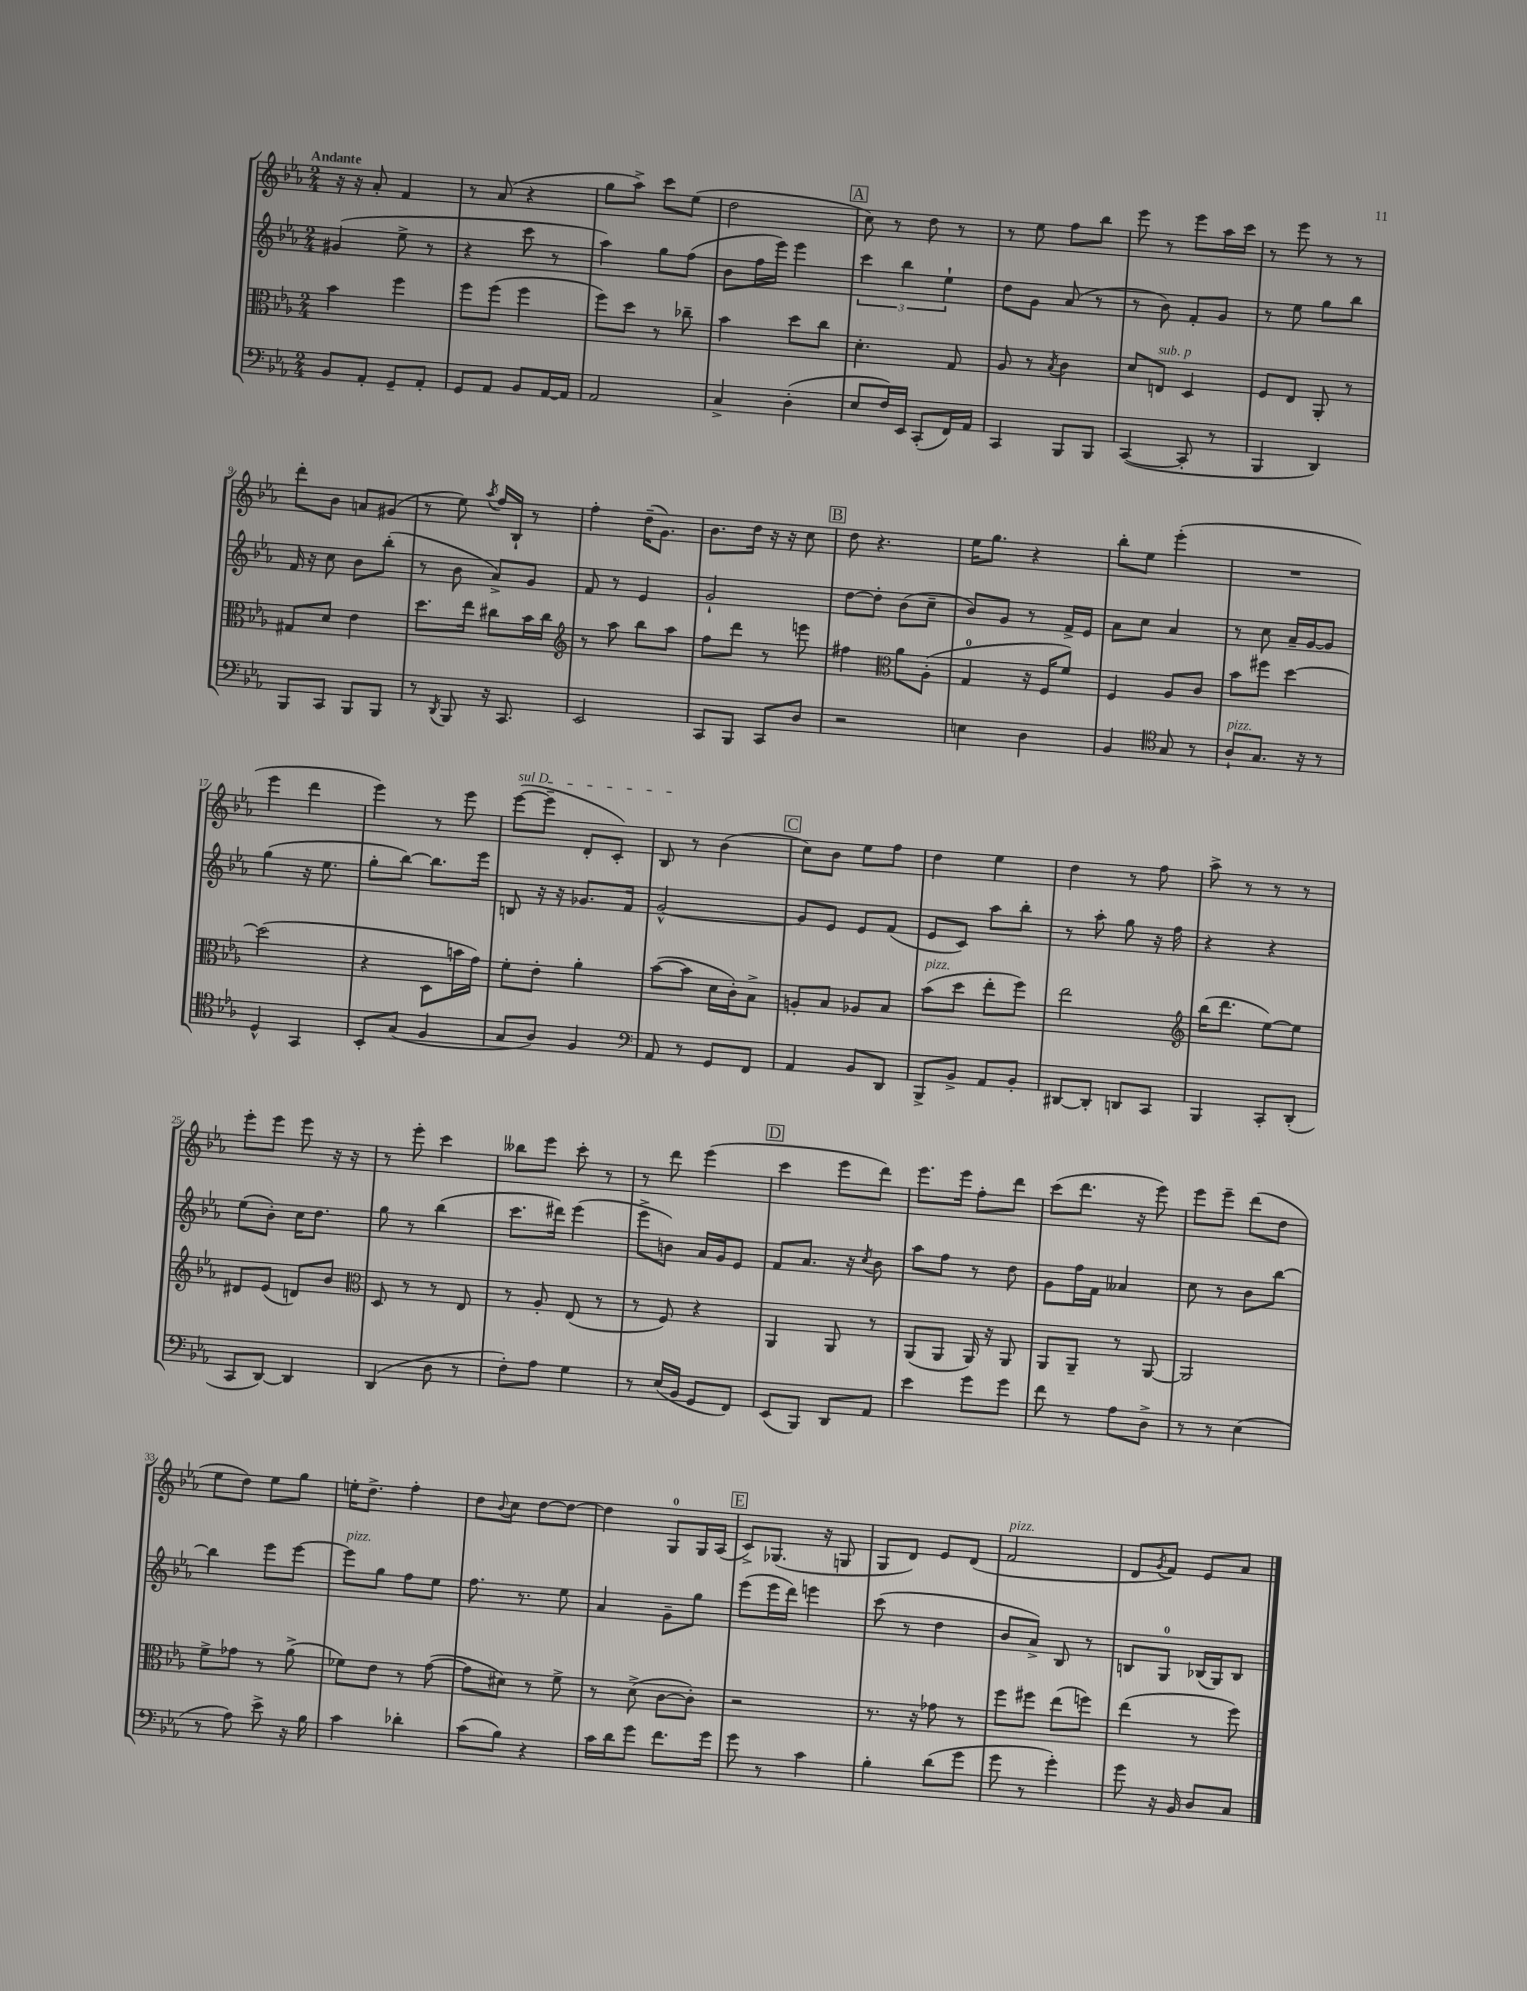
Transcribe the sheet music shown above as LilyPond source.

<<
\new StaffGroup <<
\new Staff = "s0" {
    \clef treble \key ees \major \numericTimeSignature \time 2/4 \tempo "Andante"
    r16 r16 aes'8-. f'4 |
    r8 aes'8( r4 |
    g''8 aes''8->) c'''8 ees''8( |
    d''2 |
    \mark \markup { \box "A" } c''8) r8 d''8 r8 |
    r8 ees''8 f''8 bes''8 |
    ees'''8 r8 ees'''8 aes''16 c'''16 |
    r8 ees'''8 r8 r8 |
    d'''8-. bes'8 a'8 gis'8( |
    r8 ees''8) \acciaccatura { aes''8 } f''16 bes16-! r8 |
    f''4-. d''16--( g'8.) |
    bes'8. d''16 r16 r16 c''8 |
    \mark \markup { \box "B" } d''8 r4. |
    ees''16 g''8. r4 |
    bes''8-. ees''8 ees'''4-.( |
    R2 |
    ees'''4 d'''4 |
    ees'''4) r8 ees'''8 |
    \once \override TextSpanner.bound-details.left.text = \markup { \italic "sul D" } ees'''8~\startTextSpan( ees'''8-- d'8-. c'8-.) |
    bes8\stopTextSpan r8 bes'4( |
    \mark \markup { \box "C" } c''8) bes'8 ees''8 f''8 |
    d''4 ees''4 |
    d''4 r8 f''8 |
    aes''8-> r8 r8 r8 |
    ees'''8-. ees'''8 ees'''8 r16 r16 |
    r8 ees'''8-. c'''4 |
    beses''8 ees'''8 c'''8-. r8 |
    r8 d'''8 ees'''4( |
    \mark \markup { \box "D" } c'''4 ees'''8 d'''8) |
    ees'''8. ees'''16 f''8-. d'''8 |
    c'''8( d'''8. r16 ees'''8) |
    ees'''8 ees'''8-- d'''8( d''8 |
    ees''8 d''8) ees''8 g''8 |
    e''16-. d''8.-> f''4-. |
    d''8 \appoggiatura { bes'8 } c''8 d''8~ d''8~ |
    d''4 g8-0 g16 aes16( |
    \mark \markup { \box "E" } c'8->) ges8.( r16 g8 |
    g8 d'8) ees'8 d'8( |
    f'2^\markup { \italic "pizz." } |
    d'8 \acciaccatura { g'8 } f'8) ees'8 aes'8 \bar "|." |
}
\new Staff = "s1" {
    \clef treble \key ees \major \numericTimeSignature \time 2/4
    gis'4( ees''8-> r8 |
    r4 c'''8 r8 |
    aes''4) g''8 f''8( |
    bes'8 f''16 ees'''16) ees'''4 |
    \mark \markup { \box "A" } \tuplet 3/2 { c'''4 bes''4 ees''4-! } |
    d''8 g'8 aes'8( r8 |
    r8 bes'8) f'8-. g'8 |
    r8 ees''8 g''8 bes''8 |
    f'16 r16 c''8 bes'8 bes''8-.( |
    r8 bes'8 aes'8->) g'8 |
    f'8 r8 ees'4 |
    g'2-! |
    \mark \markup { \box "B" } d''8~ d''8-. bes'8( c''8-- |
    bes'8) g'8 r8 f'16-> ees'16 |
    aes'8 c''8 aes'4 |
    r8 c''8 aes'16-- g'16~ g'8 |
    g''4( r16 ees''8. |
    g''8-. bes''8~) bes''8. ees'''16 |
    b8 r16 r16 ges'8. f'16 |
    g'2~-^ |
    \mark \markup { \box "C" } g'8 ees'8 ees'8 f'8( |
    ees'8 c'8) aes''8 bes''8-. |
    r8 aes''8-. g''8 r16 f''16 |
    r4 r4 |
    ees''8( bes'8-.) c''16 d''8. |
    g''8 r8 bes''4( |
    c'''8. dis'''16) ees'''4( |
    ees'''8-> b'8) aes'16 g'16 ees'8 |
    \mark \markup { \box "D" } f'8 aes'8. r16 \acciaccatura { c''8 } bes'8 |
    aes''8 f''8 r8 d''8 |
    g'8 f''16 f'16 aeses'4 |
    c''8 r8 bes'8 bes''8~ |
    bes''4 ees'''8 ees'''8~ |
    ees'''8^\markup { \italic "pizz." } g''8 f''8 ees''8 |
    f''8. r8. ees''8 |
    aes'4 g'8-- g''8 |
    \mark \markup { \box "E" } ees'''8( ees'''16 d'''16) e'''4 |
    c'''8( r8 d''4 |
    bes'8 aes'8->) bes8 r8 |
    b8 g8-0 bes16( g16) bes8 \bar "|." |
}
\new Staff = "s2" {
    \clef alto \key ees \major \numericTimeSignature \time 2/4
    bes'4 f''4 |
    f''8 f''8( f''4 |
    f''8) d''8 r8 ces''8-- |
    bes'4 d''8 c''8 |
    \mark \markup { \box "A" } d'4.-. g8 |
    aes8 r8 \acciaccatura { bes8 } c'4 |
    d'8 e8^\markup { \italic "sub. p" } d4 |
    f8 ees8 aes,8-. r8 |
    gis8 d'8 ees'4 |
    d''8. ees''16 cis''8 bes'16 cis''16 |
    \clef treble r8 aes''8 bes''8 aes''8 |
    f''8 d'''8 r8 e'''8 |
    \mark \markup { \box "B" } fis''4 \clef alto aes'8 aes8-.( |
    g4-0 r16 f16 f'8) |
    f4 aes8 c'8 |
    bes'8 fis''8 d''4~ |
    d''2( |
    r4 d8 b'16 g'16) |
    f'8-. ees'8-. aes'4-. |
    bes'8~( bes'8 d'16 c'16-.) bes8-> |
    \mark \markup { \box "C" } a8-. bes8 aes8 bes8 |
    bes'8^\markup { \italic "pizz." }( d''8 ees''8-. f''8) |
    ees''2 |
    \clef treble bes''16( d'''8. ees''8~) ees''8 |
    dis'8 ees'8( d'8) bes'8 |
    \clef alto d8 r8 r8 ees8 |
    r8 aes8-. ees8( r8 |
    r8 f8) r4 |
    \mark \markup { \box "D" } aes,4 aes,8 r8 |
    aes,8( aes,8 aes,16) r16 aes,8 |
    aes,8 aes,8-- r8 aes,8~ |
    aes,2 |
    f'8-> ges'8 r8 aes'8->( |
    fes'8) ees'8 r8 g'8~( |
    g'8 dis'8) r8 f'8-> |
    r8 d'8->( c'8~ c'8-.) |
    \mark \markup { \box "E" } r2 |
    r8. r16 ges'8 r8 |
    f''8 fis''8 ees''8( f''8) |
    ees''4( r8 f''8) \bar "|." |
}
\new Staff = "s3" {
    \clef bass \key ees \major \numericTimeSignature \time 2/4
    bes,8 aes,8-. g,8-- aes,8-. |
    g,8 aes,8 bes,8 aes,16~ aes,16 |
    aes,2 |
    c4-> d4-.( |
    \mark \markup { \box "A" } ees8 f16) ees,16 c,8-.( f,16) aes,16 |
    c,4 bes,,8 bes,,8 |
    c,4~( c,8-. r8 |
    bes,,4 d,4) |
    bes,,8 c,8 bes,,8 bes,,8 |
    r8 \acciaccatura { d,8 } bes,,8 r16 c,8. |
    ees,2 |
    c,8 bes,,8 c,8 d8 |
    \mark \markup { \box "B" } r2 |
    e4 d4 |
    bes,4 \clef tenor g8 r8 |
    aes8-!^\markup { \italic "pizz." } g8. r16 r8 |
    d4-^ g,4 |
    bes,8-. g8( f4 |
    g8 aes8) f4 |
    \clef bass aes,8 r8 g,8 f,8 |
    \mark \markup { \box "C" } aes,4 bes,8 d,8 |
    bes,,8-> bes,8-> aes,8 bes,8-. |
    dis,8~ dis,8-. d,8 c,8 |
    bes,,4 c,8-. d,8-.( |
    c,8 d,8~) d,4 |
    d,4( d8 r8 |
    f8-.) aes8 g4 |
    r8 ees16( bes,16 g,8 f,8) |
    \mark \markup { \box "D" } ees,8( bes,,8) d,8 aes,8 |
    ees'4 g'8 g'8 |
    f'8 r8 aes8 d8-> |
    r8 r8 ees4( |
    r8 aes8) ees'8-> r16 bes16 |
    c'4 des'4-. |
    c'8( bes8) r4 |
    c'16 d'16 g'8 f'8. g'16 |
    \mark \markup { \box "E" } g'8 r8 c'4 |
    bes4-. d'8( g'8 |
    g'8 r8 g'4-.) |
    g'8 r16 bes,16 d8 c8 \bar "|." |
}
>>
>>
